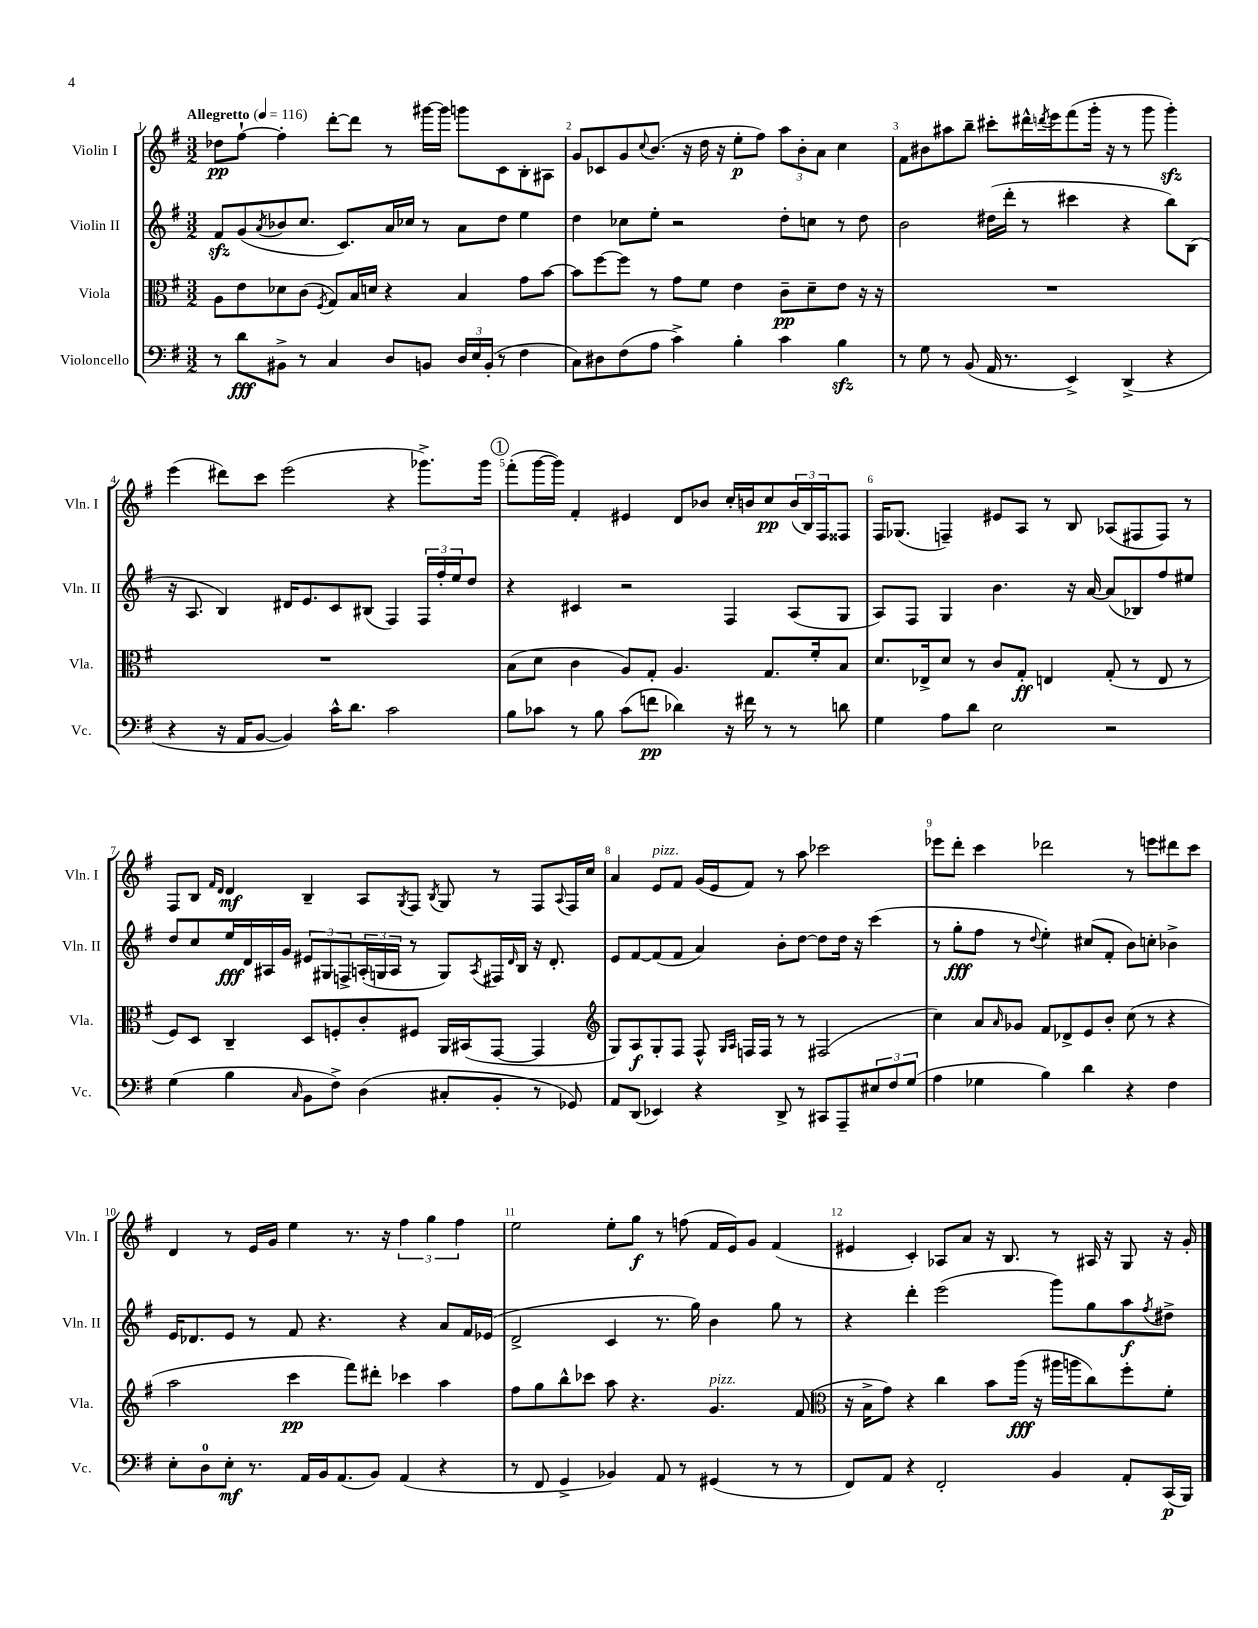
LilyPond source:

<<
\new StaffGroup <<
\new Staff = "s0" \with { instrumentName = "Violin I" shortInstrumentName = "Vln. I" } {
    \clef treble \key g \major \numericTimeSignature \time 3/2 \tempo "Allegretto" 4 = 116
    des''8\pp fis''8~-! fis''4-. d'''8~-. d'''8 r8 gis'''16~ gis'''16 g'''8 c'8 b8-. ais8 |
    g'8 ces'8 g'8 \appoggiatura { c''8 } b'8.( r16 d''16 r16 e''8-.\p fis''8) \tuplet 3/2 { a''8 b'8-. a'8 } c''4 |
    fis'8 bis'8 ais''8 b''8-- cis'''8-. dis'''16-^ \acciaccatura { d'''8 } e'''16 fis'''8( g'''16-. r16 r8 g'''8 g'''4-.\sfz) |
    e'''4( dis'''8) c'''8 e'''2( r4 ges'''8.->) ges'''16 |
    \mark \markup { \circle "1" } fis'''8-.( g'''16~ g'''16) fis'4-. eis'4 d'8 bes'8 c''16-. b'16 c''8\pp \tuplet 3/2 { b'16( b16) fis16 } fisis8 |
    fis16 ges8.( f4--) eis'8 a8 r8 b8 aes8( fis8 fis8) r8 |
    fis8 b8 \grace { fis'16 d'16 } d'4\mf b4-- a8 \acciaccatura { g8 } fis8 \acciaccatura { b8 } g8 r8 fis8 \appoggiatura { a8 } fis16 c''16 |
    a'4 e'8^\markup { \italic "pizz." } fis'8 g'16( e'16 fis'8) r8 a''8 ces'''2 |
    ees'''8 d'''8-. c'''4 des'''2 r8 e'''8 dis'''8 c'''8 |
    d'4 r8 e'16 g'16 e''4 r8. r16 \tuplet 3/2 { fis''4 g''4 fis''4 } |
    e''2 e''8-. g''8\f r8 f''8( fis'16 e'16) g'8 fis'4( |
    eis'4 c'4-.) aes8 a'8 r16 b8. r8 ais16 r16 g8 r16 g'16-. \bar "|." |
}
\new Staff = "s1" \with { instrumentName = "Violin II" shortInstrumentName = "Vln. II" } {
    \clef treble \key g \major \numericTimeSignature \time 3/2
    fis'8\sfz g'8( \acciaccatura { a'8 } bes'8 c''8. c'8.) a'16 ces''16 r8 a'8 d''8 e''4 |
    d''4 ces''8 e''8-. r2 d''8-. c''8 r8 d''8 |
    b'2 dis''16( d'''16-. r8 cis'''4 r4 b''8) b8( |
    r16 a8. b4) dis'16 e'8. c'8 bis8( fis4) \tuplet 3/2 { fis16 fis''16-. e''16 } d''8 |
    \mark \markup { \circle "1" } r4 cis'4 r2 fis4 a8( g8 |
    a8) fis8 g4 b'4. r16 a'16~ a'8( bes8) fis''8 eis''8 |
    d''8 c''8 e''16\fff d'16 ais16 g'16 \tuplet 3/2 { eis'8 gis8 f8-> } \tuplet 3/2 { a16-.( g16 a16 } r8 g8) \acciaccatura { a8 } fis16 \grace { d'16 } b16 r16 d'8.-. |
    e'8 fis'8~ fis'8( fis'8 a'4) b'8-. d''8~ d''8 d''16 r16 c'''4( |
    r8 g''8-.\fff fis''8 r8 \appoggiatura { d''8 } e''4-.) cis''8( fis'8-. b'8) c''8-. bes'4-> |
    e'16 des'8. e'8 r8 fis'8 r4. r4 a'8 fis'16 ees'16( |
    d'2-> c'4 r8. g''16) b'4 g''8 r8 |
    r4 d'''4-. e'''2( g'''8) g''8 a''8\f \acciaccatura { fis''8 } dis''8-> \bar "|." |
}
\new Staff = "s2" \with { instrumentName = "Viola" shortInstrumentName = "Vla." } {
    \clef alto \key g \major \numericTimeSignature \time 3/2
    a8 e'8 des'8 c'8( \acciaccatura { fis8 } g8) b16 d'16 r4 b4 g'8 b'8~ |
    b'8 fis''8~ fis''8 r8 g'8 fis'8 e'4 c'8--\pp d'8-- e'8 r16 r16 |
    R1. |
    R1. |
    \mark \markup { \circle "1" } b8( d'8 c'4 a8) g8-. a4. g8. fis'16-. b8 |
    d'8. ees16-> d'8 r8 c'8 g8-.\ff e4 g8-.( r8 e8 r8 |
    fis8) d8 c4-- d8 f8-. c'8-. fis8 a,16 bis,16( g,8~ g,4 |
    \clef treble g8) a8\f g8-. fis8 fis8-^ \grace { g16 a16 } f16 f16 r8 r8 fis2( |
    c''4) a'8 \grace { a'16 } ges'8 fis'8 des'8-> e'8 b'8-. c''8( r8 r4 |
    a''2 c'''4\pp fis'''8) dis'''8-. ces'''4 a''4 |
    fis''8 g''8 b''8-^ ces'''8 a''8 r4. g'4.^\markup { \italic "pizz." } fis'8( |
    \clef alto r16 b16-> g'8) r4 c''4 b'8 a''16\fff( r16 ais''16 a''16 c''8) fis''8-. fis'8-. \bar "|." |
}
\new Staff = "s3" \with { instrumentName = "Violoncello" shortInstrumentName = "Vc." } {
    \clef bass \key g \major \numericTimeSignature \time 3/2
    r8 d'8\fff bis,8-> r8 c4 d8 b,8 \tuplet 3/2 { d16 e16 b,16-.( } r8 fis4 |
    c8) dis8 fis8( a8 c'4->) b4-. c'4 b4\sfz |
    r8 g8 r8 b,8( a,16 r8. e,4->) d,4->( r4 |
    r4 r16 a,16 b,8~ b,4) c'16-^ d'8. c'2 |
    \mark \markup { \circle "1" } b8 ces'8 r8 b8 ces'8( f'8\pp des'4) r16 fis'16 r8 r8 d'8 |
    g4 a8 d'8 e2 r2 |
    g4( b4 \grace { c16 } b,8 fis8->) d4( cis8-. b,8-. r8 ges,8) |
    a,8 d,8( ees,4) r4 d,8-> r8 cis,8 a,,8-- \tuplet 3/2 { eis8 fis8 g8( } |
    a4 ges4 b4) d'4 r4 fis4 |
    e8-. d8-0 e8-.\mf r8. a,16 b,16 a,8.( b,8) a,4( r4 |
    r8 fis,8 g,4-> bes,4) a,8 r8 gis,4( r8 r8 |
    fis,8) a,8 r4 fis,2-. b,4 a,8-. c,16\p( b,,16) \bar "|." |
}
>>
>>
\layout { \context { \Score \override BarNumber.break-visibility = ##(#f #t #t) barNumberVisibility = #all-bar-numbers-visible } }
